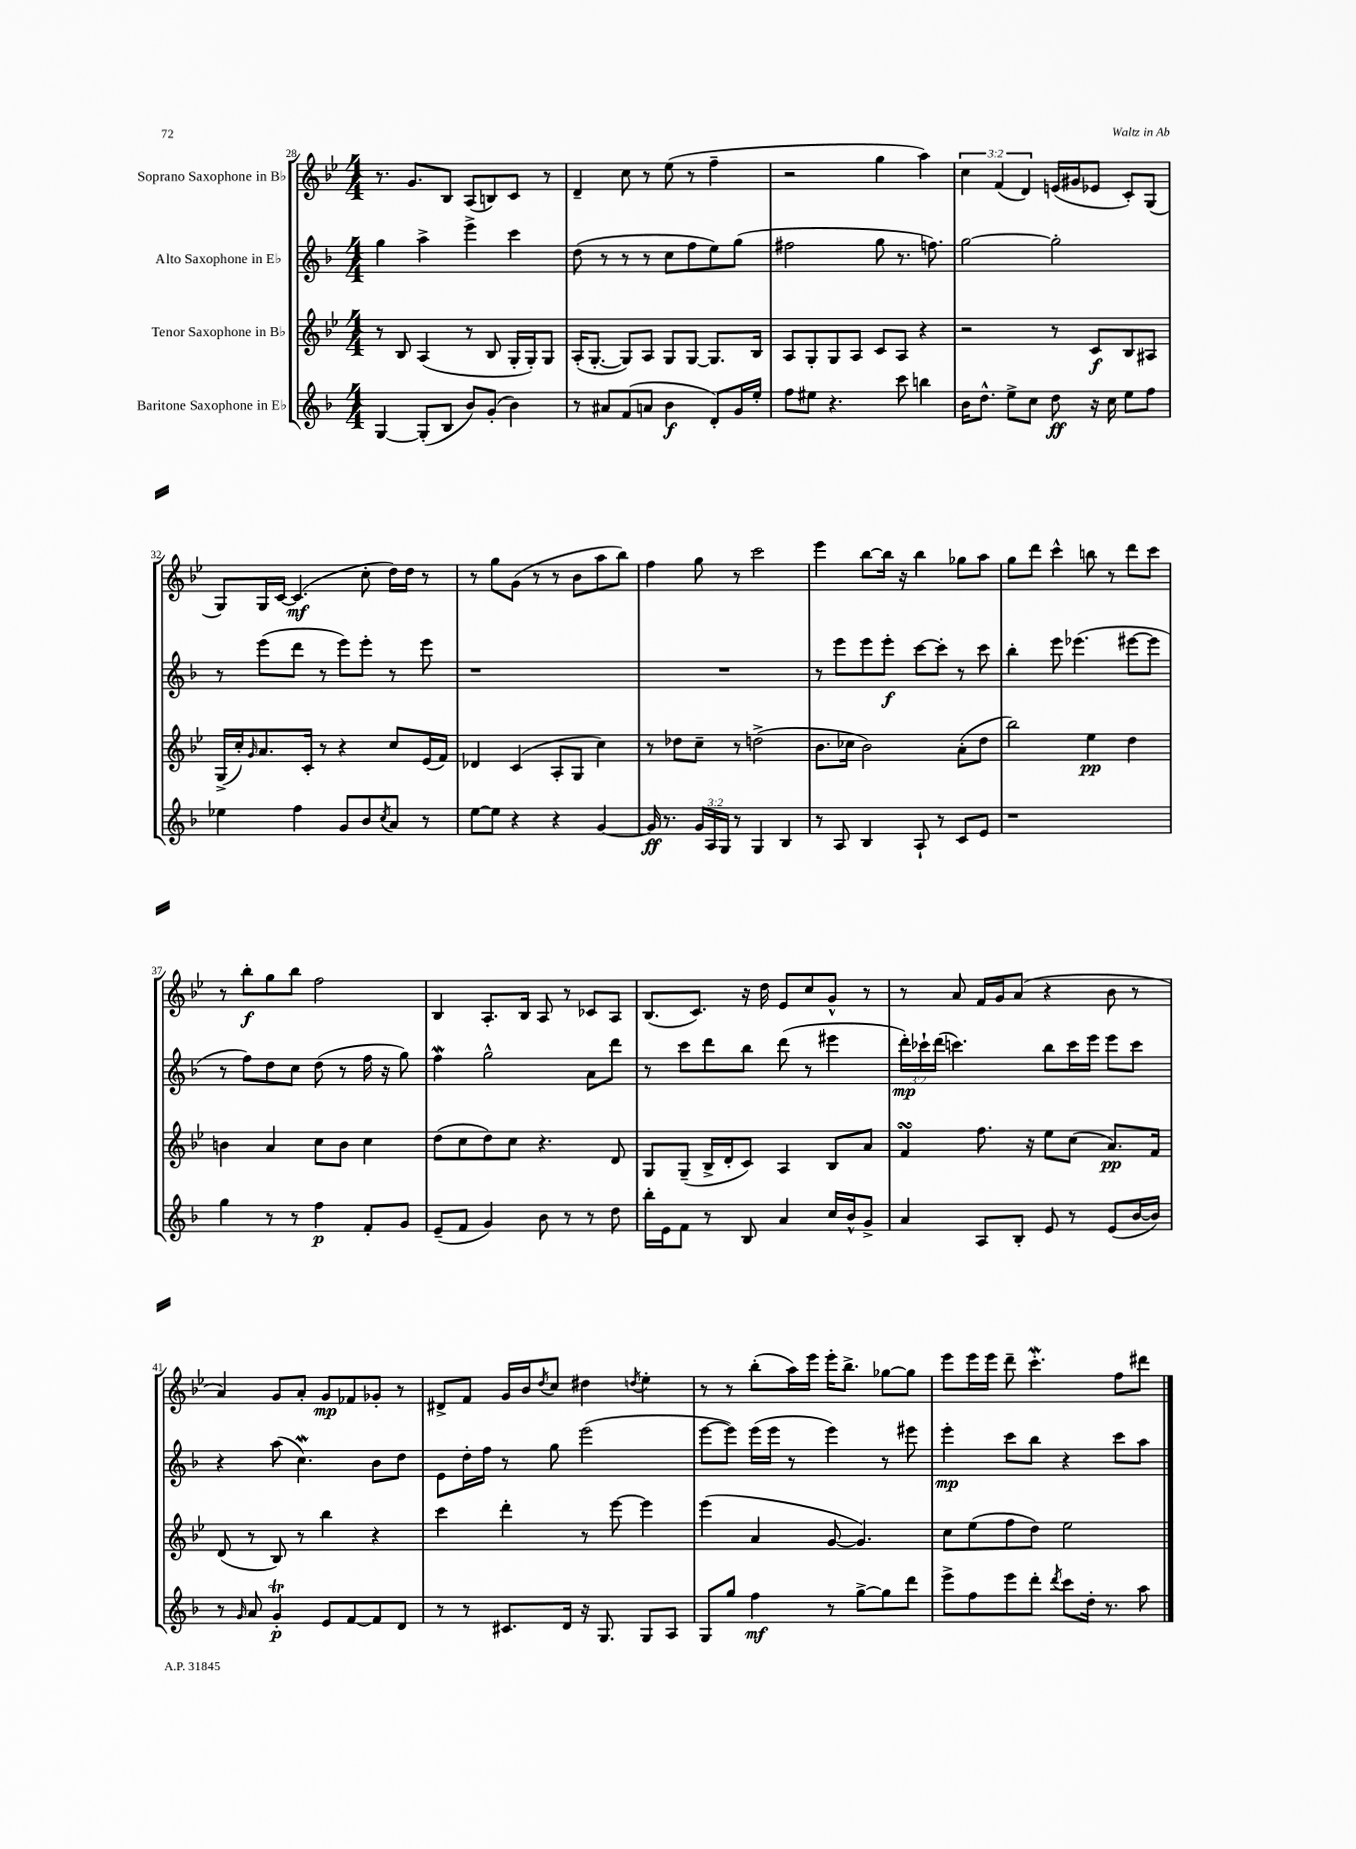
<<
\new StaffGroup <<
\new Staff = "s0" \with { instrumentName = "Soprano Saxophone in Bb" } {
    \clef treble \key bes \major \numericTimeSignature \time 4/4 \override Staff.TupletNumber.text = #tuplet-number::calc-fraction-text
    r8. g'8. bes8 a8( b8) c'8 r8 |
    d'4-- c''8 r8 ees''8( r8 f''4-- |
    r2 g''4 a''4) |
    \tuplet 3/2 { c''4 f'4( d'4) } e'16( gis'16 ees'8 c'8-.) g8( |
    g8) g16 c'16~ c'4.\mf( c''8-. d''16) d''16 r8 |
    r8 g''8 g'8( r8 r8 bes'8 a''8 bes''8) |
    f''4 g''8 r8 c'''2 |
    ees'''4 bes''8~ bes''16 r16 bes''4 ges''8 a''8 |
    g''8 d'''8 c'''4-^ b''8 r8 d'''8 c'''8 |
    r8 bes''8-.\f g''8 bes''8 f''2 |
    bes4 a8.-. bes16 a8 r8 ces'8 a8 |
    bes8.( c'8.) r16 d''16 ees'8 c''8 g'8-^ r8 |
    r8 a'8 f'16 g'16 a'8( r4 bes'8 r8 |
    a'4) g'8 a'8-. g'8\mp fes'8 ges'8-. r8 |
    dis'8-> f'8 g'16 bes'16 \acciaccatura { d''8 } c''8 dis''4 \acciaccatura { d''8 } ees''4-. |
    r8 r8 bes''8-.( a''16) ees'''16 ees'''16-. bes''8.-> ges''8~ ges''8 |
    ees'''8 ees'''16 ees'''16 d'''8-- c'''4.-.\mordent f''8 dis'''8 \bar "|." |
}
\new Staff = "s1" \with { instrumentName = "Alto Saxophone in Eb" } {
    \clef treble \key f \major \numericTimeSignature \time 4/4 \override Staff.TupletNumber.text = #tuplet-number::calc-fraction-text
    g''4 a''4-> e'''4-> c'''4 |
    d''8( r8 r8 r8 c''8 f''8 e''8) g''8( |
    fis''2 g''8 r8. f''8.) |
    g''2~ g''2-. |
    r8 e'''8( d'''8 r8 e'''8) e'''8-. r8 e'''8 |
    r1 |
    R1 |
    r8 e'''8 e'''8 e'''8-.\f c'''8~ c'''8-. r8 c'''8 |
    bes''4-. e'''8 ees'''4.( eis'''8~ eis'''8 |
    r8 f''8) d''8 c''8 d''8( r8 f''16 r16 g''8) |
    f''4\mordent g''2-^ a'8 d'''8 |
    r8 c'''8 d'''8 bes''8 d'''8( r8 eis'''4 |
    \tuplet 3/2 { d'''16-.\mp) ces'''16-! d'''16( } c'''4.) bes''8 c'''16 e'''16 e'''8 c'''8 |
    r4 a''8( c''4.\mordent) bes'8 d''8 |
    e'8 d''16-. f''16 r8 g''8 e'''2( |
    e'''8~ e'''8) e'''16( e'''16 r8 e'''4) r8 eis'''8 |
    e'''4-.\mp c'''8 bes''8 r4 c'''8 a''8 \bar "|." |
}
\new Staff = "s2" \with { instrumentName = "Tenor Saxophone in Bb" } {
    \clef treble \key bes \major \numericTimeSignature \time 4/4
    r8 bes8 a4( r8 bes8 g16-. g16-.) g8 |
    a16-.( g8.~-. g8) a8 g8 g8~ g8. bes16 |
    a8 g8-. g8 a8 c'8 a8 r4 |
    r2 r8 c'8\f bes8 ais8 |
    g16->( c''16-.) \grace { g'16 } a'8. c'16-. r8 r4 c''8 ees'16( f'16) |
    des'4 c'4( a8-. g8 c''4) |
    r8 des''8 c''8-- r8 d''2->( |
    bes'8. ces''16 bes'2) a'8-.( d''8 |
    bes''2) ees''4\pp d''4 |
    b'4 a'4 c''8 b'8 c''4 |
    d''8( c''8 d''8) c''8 r4. d'8 |
    g8 g8--( bes16-> d'16-. c'8) a4 bes8 a'8 |
    f'4\turn f''8. r16 ees''8 c''8( a'8.\pp) f'16 |
    d'8( r8 bes8) r8 bes''4 r4 |
    c'''4 d'''4-. r8 ees'''8~ ees'''4 |
    ees'''4( a'4 g'8~ g'4.) |
    c''8 ees''8( f''8 d''8) ees''2 \bar "|." |
}
\new Staff = "s3" \with { instrumentName = "Baritone Saxophone in Eb" } {
    \clef treble \key f \major \numericTimeSignature \time 4/4 \override Staff.TupletNumber.text = #tuplet-number::calc-fraction-text
    g4~ g8-.( bes8 bes'8) g'8-.( bes'4) |
    r8 ais'8 f'8( a'8 bes'4\f d'8-.) g'16 e''16-. |
    f''8 eis''8 r4. c'''8 b''4 |
    bes'16 d''8.-^ e''8-> c''8 d''8\ff r16 c''16 e''8 f''8 |
    ees''4 f''4 g'8 bes'8 \acciaccatura { c''8 } a'8 r8 |
    e''8~ e''8 r4 r4 g'4~ |
    g'16\ff r8. \tuplet 3/2 { g'16 a16 g16 } r8 g4 bes4 |
    r8 a8 bes4 a8-! r8 c'8 e'8 |
    r1 |
    g''4 r8 r8 f''4\p f'8-. g'8 |
    e'8--( f'8 g'4) bes'8 r8 r8 d''8 |
    bes''16-. e'16 f'8 r8 bes8 a'4 c''16 bes'16-^ g'8-> |
    a'4 a8 bes8-. e'8 r8 e'8( bes'16~ bes'16) |
    r8 \grace { g'16 } a'8 g'4-.\trill\p e'8 f'8~ f'8 d'8 |
    r8 r8 cis'8. d'16 r16 g8. g8 a8 |
    g8 g''8 f''4\mf r8 g''8~-> g''8 d'''8 |
    e'''8-> f''8 e'''8 d'''8-. \acciaccatura { d'''8 } c'''8 d''16-. r8. a''8 \bar "|." |
}
>>
>>
\layout { \context { \Score currentBarNumber = #28 } }
